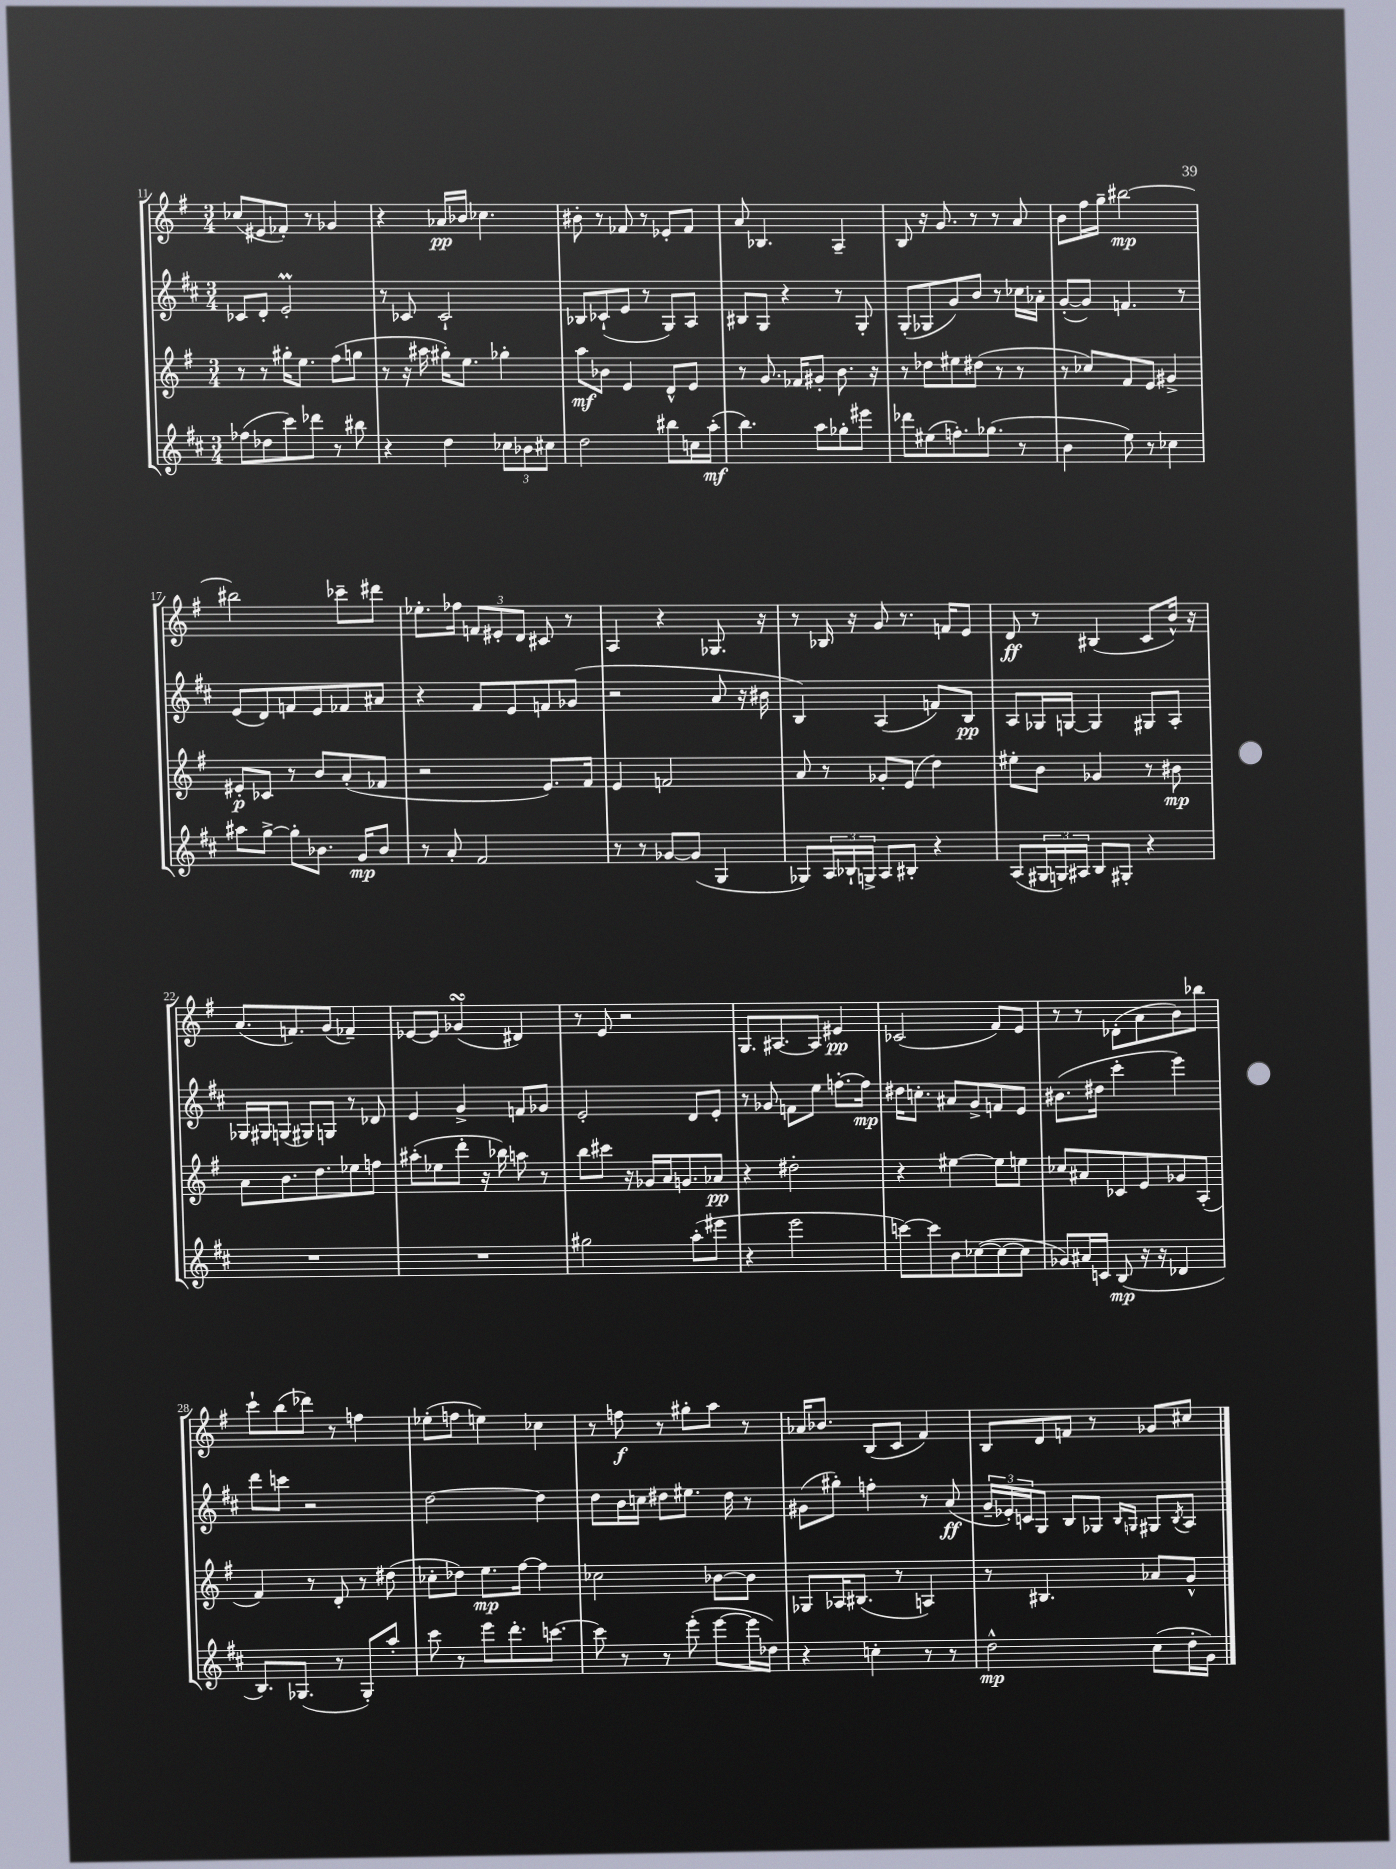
<<
\new StaffGroup <<
\new Staff = "s0" {
    \clef treble \key g \major \numericTimeSignature \time 3/4
    ces''8( eis'8 fes'8-.) r8 ges'4 |
    r4 aes'16\pp bes'16 ces''4. |
    bis'8-. r8 fes'8 r8 ees'8-. fes'8 |
    a'8 bes4. a4-- |
    b8 r16 g'8. r8 r8 a'8 |
    b'8 fis''16 g''16-- bis''2~\mp |
    bis''2 ces'''8-- dis'''8 |
    ees''8.-. fes''16 \tuplet 3/2 { f'8 eis'8-. d'8 } cis'8 r8 |
    a4 r4 ges8. r16 |
    r8 bes16 r16 g'8 r8. f'16 e'8 |
    d'8\ff r8 bis4( c'8 b'16-^) r16 |
    a'8.( f'8.) g'8( fes'4--) |
    ees'8~ ees'8 ges'4\turn( dis'4) |
    r8 e'8 r2 |
    g8. ais8.~ ais8 eis'4\pp |
    ces'2( fis'8) e'8 |
    r8 r8 des'8-.( a'8 b'8) bes''8 |
    c'''8-! b''8( des'''8) r8 f''4 |
    ees''8-.( f''8 e''4) ces''4 |
    r8 f''8\f r8 gis''8-. a''8 r8 |
    aes'16 bes'8. b8( c'8 fis'4) |
    b8 d'8 f'8 r8 ges'8 cis''8 \bar "|." |
}
\new Staff = "s1" {
    \clef treble \key d \major \numericTimeSignature \time 3/4
    ces'8 d'8-. e'2-.\prall |
    r8 ces'8 ces'2-! |
    bes8 ces'8-!( e'8 r8 g8) a8 |
    bis8 g8 r4 r8 g8-. |
    g8-.( ges8 g'8) b'8 r8 ces''16 aes'16-. |
    g'8~-.( g'8) f'4. r8 |
    e'8( d'8) f'8 e'8 fes'8 ais'8 |
    r4 fis'8 e'8 f'8 ges'8( |
    r2 a'8 r16 bis'16 |
    b4) a4( f'8) b8\pp |
    a8 ges16 g16~ g4 gis8 a8-. |
    ges16 gis16 g8( gis8) g8 r8 des'8 |
    e'4 g'4-> f'8 ges'8 |
    e'2-. d'8 e'8-. |
    r8 ges'8 f'8 e''8 f''8.~-. f''16\mp |
    dis''16 c''8.-. ais'8 g'8-> f'8 e'8 |
    bis'8.( dis''16 cis'''4-. e'''4) |
    d'''8 c'''8 r2 |
    d''2~ d''4 |
    d''8 b'16 c''16 dis''8 eis''8. dis''16 r8 |
    gis'8( gis''8-.) f''4-. r8 a'8\ff( |
    \tuplet 3/2 { g'16-- ees'16-.) c'16 } g8 b8 ges8 \grace { b16 g16 } gis8 \acciaccatura { b8 } a8 \bar "|." |
}
\new Staff = "s2" {
    \clef treble \key g \major \numericTimeSignature \time 3/4
    r8 r8 gis''16-. e''8. fis''8( g''8 |
    r8 r16 ais''16 gis''16-.) e''8. ges''4-. |
    a''8\mf bes'8 e'4 d'8-^ e'8 |
    r8 g'8. fes'16 gis'8-. b'8. r16 |
    r8 des''8 eis''8 dis''8( r8 r8 |
    r8 ces''8) fis'8 e'8 gis'4-> |
    eis'8-.\p ces'8 r8 b'8 a'8-.( fes'8 |
    r2 e'8.) fis'16 |
    e'4 f'2 |
    a'8 r8 ges'8-. e'8( d''4) |
    eis''8-. b'8 ges'4 r8 bis'8\mp |
    a'8 b'8. d''8. ees''8 f''8 |
    ais''8-.( ees''8 d'''8-. r16 bes''16) a''8 r8 |
    b''8 cis'''8 r16 ges'16 a'16 g'8. aes'8\pp |
    r4 dis''2-. |
    r4 eis''4~ eis''8 e''8 |
    ces''8 ais'8 ces'8 e'8 ges'8 a8-.( |
    fis'4) r8 d'8-. r8 dis''8( |
    ces''8-. des''8) e''8.\mp fis''16~ fis''4 |
    ces''2 bes'8~ bes'8 |
    ges8 aes16 bis8.( r8 a4) |
    r8 bis4. aes'8 g'8-^ \bar "|." |
}
\new Staff = "s3" {
    \clef treble \key d \major \numericTimeSignature \time 3/4
    fes''8( des''8 cis'''8) des'''8 r8 bis''8 |
    r4 d''4 \tuplet 3/2 { ces''8 bes'8 cis''8 } |
    d''2 bis''8 c''16 a''16-.\mf( |
    b''4.) a''8 ges''8-. eis'''8 |
    des'''8 eis''8( f''8.-.) ges''8.( r8 |
    b'4 e''8) r8 ces''4 |
    ais''8 g''8~-> g''8-. bes'8. g'16\mp bes'8 |
    r8 a'8-. fis'2 |
    r8 r8 ges'8~ ges'8( g4 |
    ges8) \tuplet 3/2 { a16 bes16-! g16-> } a8 bis8-. r4 |
    a8( \tuplet 3/2 { gis16 g16) ais16 } b8 gis8-. r4 |
    R2. |
    R2. |
    gis''2 a''8-.( eis'''8 |
    r4 e'''2 |
    c'''8~) c'''8 b'8 ces''8~( ces''8~ ces''8 |
    ges'8) ais'16 c'16 b8\mp( r16 r16 des'4 |
    b8.) ges8.( r8 ges8-.) a''8-. |
    cis'''8 r8 e'''8 d'''8.-. c'''8.~ |
    c'''8 r8 r8 e'''8-.( e'''8~ e'''16 des''16) |
    r4 c''4-. r8 r8 |
    d''2-^\mp cis''8( d''16-. g'16) \bar "|." |
}
>>
>>
\layout { \context { \Score currentBarNumber = #11 } }
